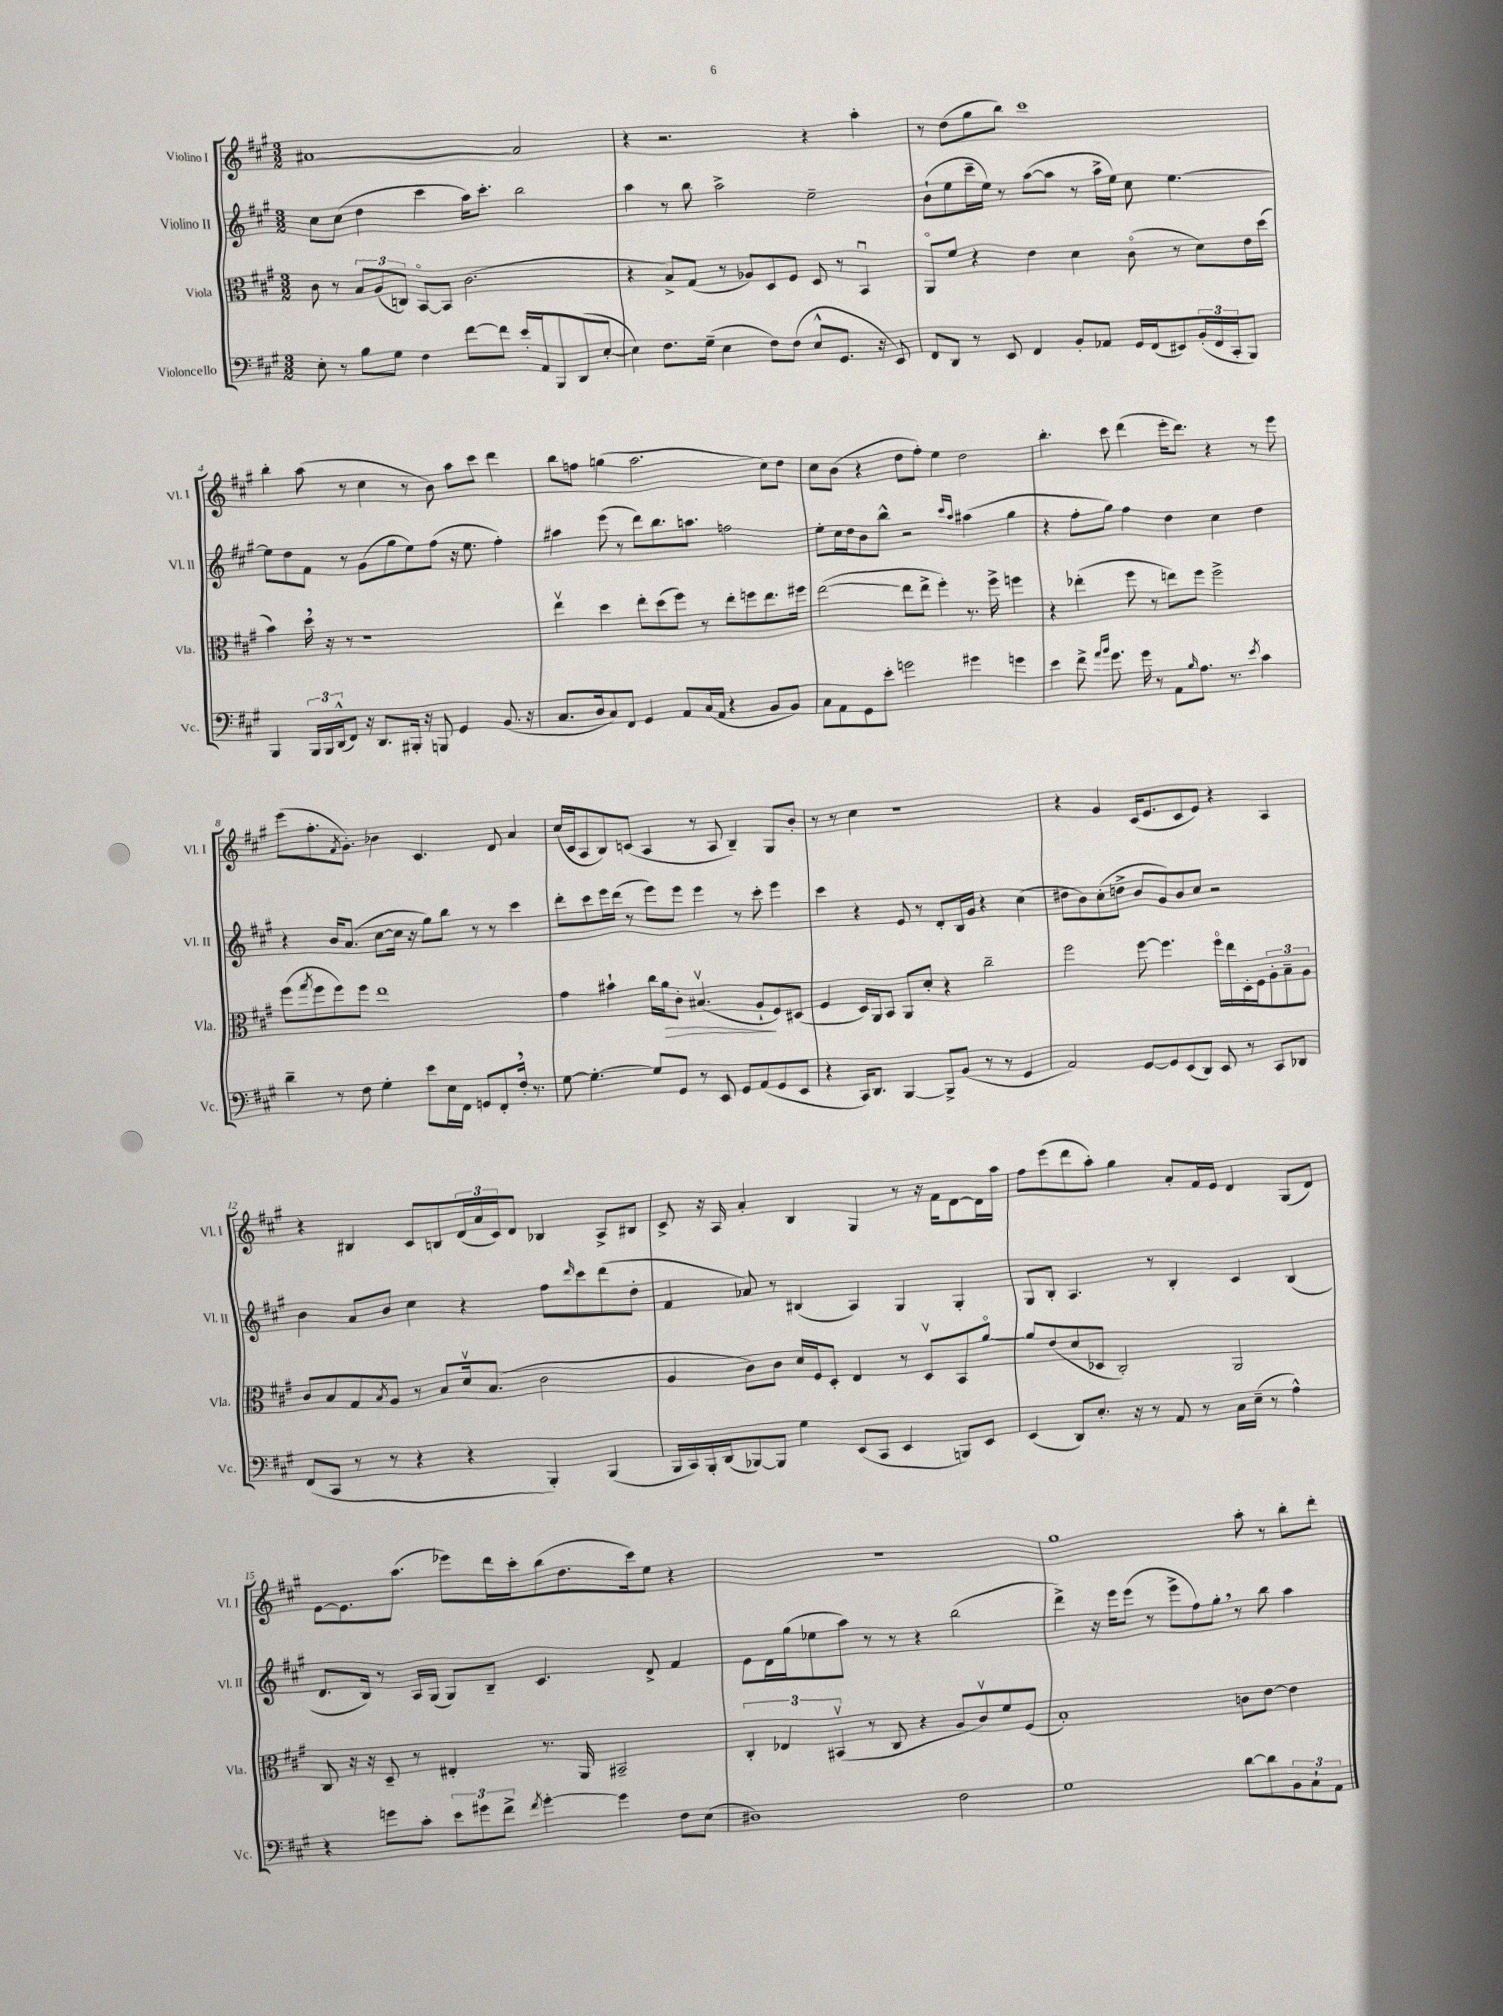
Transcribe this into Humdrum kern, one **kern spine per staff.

**kern	**kern	**dynam	**kern	**kern
*part4	*part3	*part3	*part2	*part1
*staff4	*staff3	*staff3	*staff2	*staff1
*I"Violoncello	*I"Viola	*	*I"Violino II	*I"Violino I
*I'Vc.	*I'Vla.	*	*I'Vl. II	*I'Vl. I
*clefF4	*clefC3	*	*clefG2	*clefG2
*k[f#c#g#]	*k[f#c#g#]	*	*k[f#c#g#]	*k[f#c#g#]
*M3/2	*M3/2	*	*M3/2	*M3/2
=1	=1	=1	=1	=1
8E'\	8c#\	.	8cc#\L	[1a#X
8r	8r	.	(8cc#\J	.
8B\L	12B/L	.	4dd\	.
.	(12A/	.	.	.
8G#\J	.	.	.	.
.	12Cn/J)	.	.	.
4F#\	[8BB/L	.	4ccc#\	.
.	8BB/J]	.	.	.
[8f#\L	(2.c#\	.	16aa\KL)	.
.	.	.	8.ccc#'\J	.
8f#\J]	.	.	.	.
16e'/LL	.	.	2bb\	2a#/]
16AA/J	.	.	.	.
8BBB/	.	.	.	.
(8DD/	.	.	.	.
[8E'/J	.	.	.	.
=2	=2	=2	=2	=2
4E\])	4r	.	4aa\	4r
8.F#\L	8B^/L)	.	8r	2.r
.	(8G#/J	.	8bb\	.
(16G#~\Jk	.	.	.	.
4E\	8r	.	2aa^\	.
.	8A-X/L)	.	.	.
8F#\L)	8D/	.	.	.
(8F#\J	8F#/J	.	.	.
8E^^/L	8D/	.	2ee~\	4r
8.GG#/J	8r	.	.	.
.	4BBu/	.	.	4aa'\
16r	.	.	.	.
8EE/)	.	.	.	.
=3	=3	=3	=3	=3
8FF#/L	8AA/L	.	(8b`\L	8r
8DD/J	8f#/J	.	8ee\	(8dd\L
8r	4r	.	16ccc#~\L	8gg#\
.	.	.	16ee\JJ)	.
8EE/	.	.	8r	8bb\J)
4FF#/	4e\	.	([8aa\L	1ccc#
.	.	.	8aa\J]	.
8BB'/L	4d\	.	8r	.
8AA-X/J	.	.	16aa^\LL	.
.	.	.	16ee\JJ)	.
16GG#/LL	(8c#\	.	8cc#\	.
(16FF#/J	.	.	.	.
8EE#X/)	8r	.	[4.ee\	.
(24BB'/L	8d\L)	.	.	.
24FF#/	.	.	.	.
24CC#'/J	.	.	.	.
8BBB/J)	16e\L	.	.	.
.	(16dd\JJ	.	.	.
!!LO:LB:g=z
=4	=4	=4	=4	=4
4BBB/	4b\)	.	8ee\L]	4bb'\
.	.	.	8dd\	.
24BBB/LL	16dd,\	.	8f#\J	(8aa\
24BBB/	.	.	.	.
.	16r	.	.	.
(24DD^^/J	.	.	.	.
8FF#/J)	8r	.	8r	8r
16r	1r	.	(8g#\L	4cc#\
8.DD/L	.	.	.	.
.	.	.	8gg#\	.
16BBB#X'/Jk	.	.	8ee\)	8r
16r	.	.	.	.
8BBBn/	.	.	(8ff#\J	8b\)
4GG#/	.	.	16r	8aa\L
.	.	.	8.ee\	.
.	.	.	.	8ccc#\J
(8.BB/	.	.	4ff#'\)	4ddd\
16r	.	.	.	.
=5	=5	=5	=5	=5
8.C#/L	4eev\	.	4aa#X\	8bb\L
.	.	.	.	8ffn\J
16D/k	.	.	.	.
8C#/)	4dd\	.	(8eee\	(4ggn\
8FF#/J	.	.	8r	.
4GG#/	8ee'\L	.	8ddd\L)	2.aa\
.	(8dd\	.	8.bb\	.
8AA/L	8ff#\J)	.	.	.
.	.	.	8.aan\J	.
(16C#/L	8r	.	.	.
16AA/JJ	.	.	.	.
4r	8ee'\L	.	2ffn\	.
.	8ffn\	.	.	.
8BB/L	8.ee\	.	.	8cc#\L)
8BB/J)	.	.	.	8dd\J
.	16ff#X\Jk	.	.	.
=6	=6	=6	=6	=6
8C#\L	([2ee\	.	8ee'\L	8cc#\L
8AA\	.	.	16cc#\L	(8b\J
.	.	.	16dd\J	.
8GG#\	.	.	8b\	4r
8e'\J	.	.	8bb^^\J	.
2gn\	8ee\L]	.	2r	8dd\L
.	8ee^\J	.	.	8ff#'\J)
.	4ff#'\)	.	.	4ee\
.	.	.	16qqccc#/LL	.
.	.	.	16qqaa/JJ	.
4g#X\	8.r	.	(4aa#X\	2dd\
.	16ff#^\	.	.	.
4gn\	4ffn\	.	4gg#\	.
=7	=7	=7	=7	=7
4e\	4r	.	4r	4.bb'\
8f#^\	(4ee-X'\	.	8ff#'\L	.
16qqa/LL	.	.	.	.
16qqb/JJ	.	.	.	.
8.g#\	.	.	8gg#\J)	8ccc#\
.	8ff#\	.	4ff#\	(4ddd\
16g#\	.	.	.	.
8r	8r	.	.	.
8AA\L	8een\L)	.	4dd\	16eee'\KL
.	.	.	.	8.ddd\J)
16qqB/	.	.	.	.
8.A\J	8ff#\J	.	.	.
.	2ff#^\	.	4cc#\	4r
8.r	.	.	.	.
8qe/	.	.	.	.
4c#\	.	.	4dd\	8r
.	.	.	.	8eee\
!!LO:LB:g=z
=8	=8	=8	=8	=8
4d~\	(8ff#\L	.	4r	(8eee\L
.	8qgg#/	.	.	.
.	8ff#\	.	.	8.ff#'\
8r	8ff#\)	.	16b/KL	.
.	.	.	.	8qf#/
.	.	.	(8.a/J	8.g#'\J)
8F#\	8ff#\J	.	.	.
4G#'\	1ee	.	[8cc#\L	4b-X\
.	.	.	16cc#\Jk]	.
.	.	.	16r	.
8e\L	.	.	8gg#\L)	4.c#/
16E\L	.	.	8bb\J	.
16FF#\JJ	.	.	.	.
8GGn/L	.	.	8r	.
8FF#'/	.	.	8r	8d/
16F#',/Jk	.	.	4ccc#\	4a/
8.r	.	.	.	.
=9	=9	=9	=9	=9
[8G#\	4g#\	.	8ddd'\L	(16cc#/LL
.	.	.	.	16c#/J
4.G#'\_	.	.	8ccc#\	8A/
.	4b#X`\	.	16eee\L	8B/)
.	.	.	(16ddd\JJ	.
.	.	.	8r	(8cn/J
8G#/L]	16cc#\LL	.	8eee\L)	4A/
!	!	!LO:HP:b	!	!
.	16a\J	>	.	.
8GG#/J	8c#'\J	.	8eee\J	.
8r	(4.B#Xv/	.	4eee\	8r
8EE/	.	.	.	8A/
8GG#/L	.	.	8r	4B~/)
(8AA/	8A`/L	.	8ccc#'\	.
8GG#/	8F#/)	]	4eee\	8G#/L
8EE/J	(8D#X/J	.	.	8b'/J
=10	=10	=10	=10	=10
4r	4F#/	.	4ccc#\	8r
.	.	.	.	8r
16CC#/KL)	16D/LL)	.	4r	4cc#\
8.DD/J	16AA/J	.	.	.
.	8BB/J	.	.	.
[4BBB/	8AA/L	.	8e/	1r
.	8d'/J	.	8r	.
8BBB^/L]	4r	.	8d'/L	.
(8BB/J	.	.	16B/L	.
.	.	.	16g#/JJ	.
8r	2cc#~\	.	4r	.
8r	.	.	.	.
4GG#/	.	.	(4cc#\	.
=11	=11	=11	=11	=11
2AA/)	2ff#\	.	8dd#X\L	4r
.	.	.	8b\)	.
.	.	.	(8cc#'\	4g#/
.	.	.	8ddn^\J	.
[8GG#/L	[8ff#\	.	8b/L	(16c#/KL
.	.	.	.	8.e/
8GG#/]	4.ff#\]	.	8g#/)	.
(8EE/	.	.	8b/	8c#/
8DD/J)	.	.	8cc#/J	8e/J)
8EE/	16ff#\LL	.	2r	4r
.	16ee\	.	.	.
8r	16D'\	.	.	.
.	16F#\J	.	.	.
8CC#/L	12A'\	.	.	4A/
.	12B~\	.	.	.
8DD-X/J	.	.	.	.
.	12A\J	.	.	.
!!LO:LB:g=z
=12	=12	=12	=12	=12
(8FF#/L	8c#/L	.	4b\	4r
8CC#/J	8B/	.	.	.
8r	8G#/	.	8a/L	4B#X/
.	8qB/	.	.	.
8r	8A/J	.	8b/J	.
4r	8r	.	4cc#\	8c#/L
.	8B/L	.	.	8Bn/
4r	16dv/k	.	4r	(24d/L
.	.	.	.	24a/
.	(8.B/J	.	.	.
.	.	.	.	24c#/J)
.	.	.	.	8d/J
4BBB'/)	2c#\	.	8ff#\L	4B-X/
.	.	.	16qqddd/	.
.	.	.	8ccc#\	.
(4BBB/	.	.	(8ddd\	8A^/L
.	.	.	8dd'\J	8B#X/J
=13	=13	=13	=13	=13
16BBB/LL	4A/	.	4f#/	8c#^/
16CC#/)	.	.	.	.
16BBB'/	.	.	.	16r
(16DD/J	.	.	.	16A/
[8BBB-X/)	8c#\L)	.	8a-X/)	4a'/
8BBB-/J]	8c#\J	.	8r	.
4G#\	16d/LL	.	(4B#X/	4B/
.	16F#/J	.	.	.
.	8D'/J	.	.	.
(8EE/L	4E/	.	4A/)	4G#/
8CC#/J	.	.	.	.
4EE/	8r	.	4G#/	8r
.	8Dv/L	.	.	16r
.	.	.	.	16f#\KL
8BBBn/L)	8BB/	.	4G#'/	[8d\
8EE/J	[8a/J	.	.	16d\L]
.	.	.	.	16aa\JJ
=14	=14	=14	=14	=14
(4EE/	8a/L]	.	8G#/L	8ff#\L
.	(8e/	.	8B'/J	(8eee\
8DD/L)	8d/	.	4.A/	8ddd\
8.E'/J	8D-X/J	.	.	8aa'\J)
.	2C#'/)	.	.	4gg#\
16r	.	.	.	.
8r	.	.	8r	.
8AA/	.	.	4B'/	8a'/L
8r	.	.	.	16f#/L
.	.	.	.	16e/JJ
16C#\LL	2AA/	.	4c#/	4d/
(16E~\JJ	.	.	.	.
8r	.	.	.	.
4A^^\)	.	.	(4B/	(8G#/L
.	.	.	.	8d/J)
!!LO:LB:g=z
=15	=15	=15	=15	=15
4r	8C#/	.	8.d/L	[8e\L
.	16r	.	.	8.e\]
.	16r	.	16B/Jk)	.
8gn\L	8D~/	.	8r	.
.	.	.	.	(8.aa\J
8c#'\J	8r	.	16A/LL	.
.	.	.	(16G#/JJ	.
12e\L	4E#X'/	.	8G#/L)	8eee-X\L)
12g#X\	.	.	.	.
.	.	.	8B~/J	16ddd\L
12f#^\J	.	.	.	.
.	.	.	.	16ccc#'\J
8qf#/	.	.	.	.
[4g#'\	8.r	.	4.c#/	(8bb\
.	.	.	.	8.dd\
.	16AA/	.	.	.
4g#\]	2BB#X~/	.	.	.
.	.	.	.	16ccc#\k)
.	.	.	8d^/	8ee\J
8F#\L	.	.	4f#/	4r
(8E\J	.	.	.	.
=16	=16	=16	=16	=16
1D#X)	6C#'/	.	8e\L	1.r
.	.	.	16d\L	.
.	6E-X/	.	.	.
.	.	.	(16gg#\J	.
.	.	.	8ee-X\	.
.	(6BB#Xv/	.	.	.
.	.	.	8aa\J)	.
.	8r	.	8r	.
.	8C#/	.	8r	.
.	4r	.	4r	.
2F#\	8A/L	.	(2bb\	.
.	8c#v/)	.	.	.
.	8f#/	.	.	.
.	(8F#/J	.	.	.
=17	=17	=17	=17	=17
1G#	1B')	.	4ddd^\)	1gg#
.	.	.	16r	.
.	.	.	16eee\KL	.
.	.	.	(8eee\J	.
.	.	.	8r	.
.	.	.	8eee^\L	.
.	.	.	8ff#\)	.
.	.	.	8gg#',\J	.
[8d\L	8cn\L	.	8r	8aa'\
8d\]	[8e\J	.	8bb\	8r
12BB\	4e\]	.	4aa\	8bb'\L
12C#`\	.	.	.	.
.	.	.	.	8ddd'\J
12AA\J	.	.	.	.
==	==	==	==	==
*-	*-	*-	*-	*-
